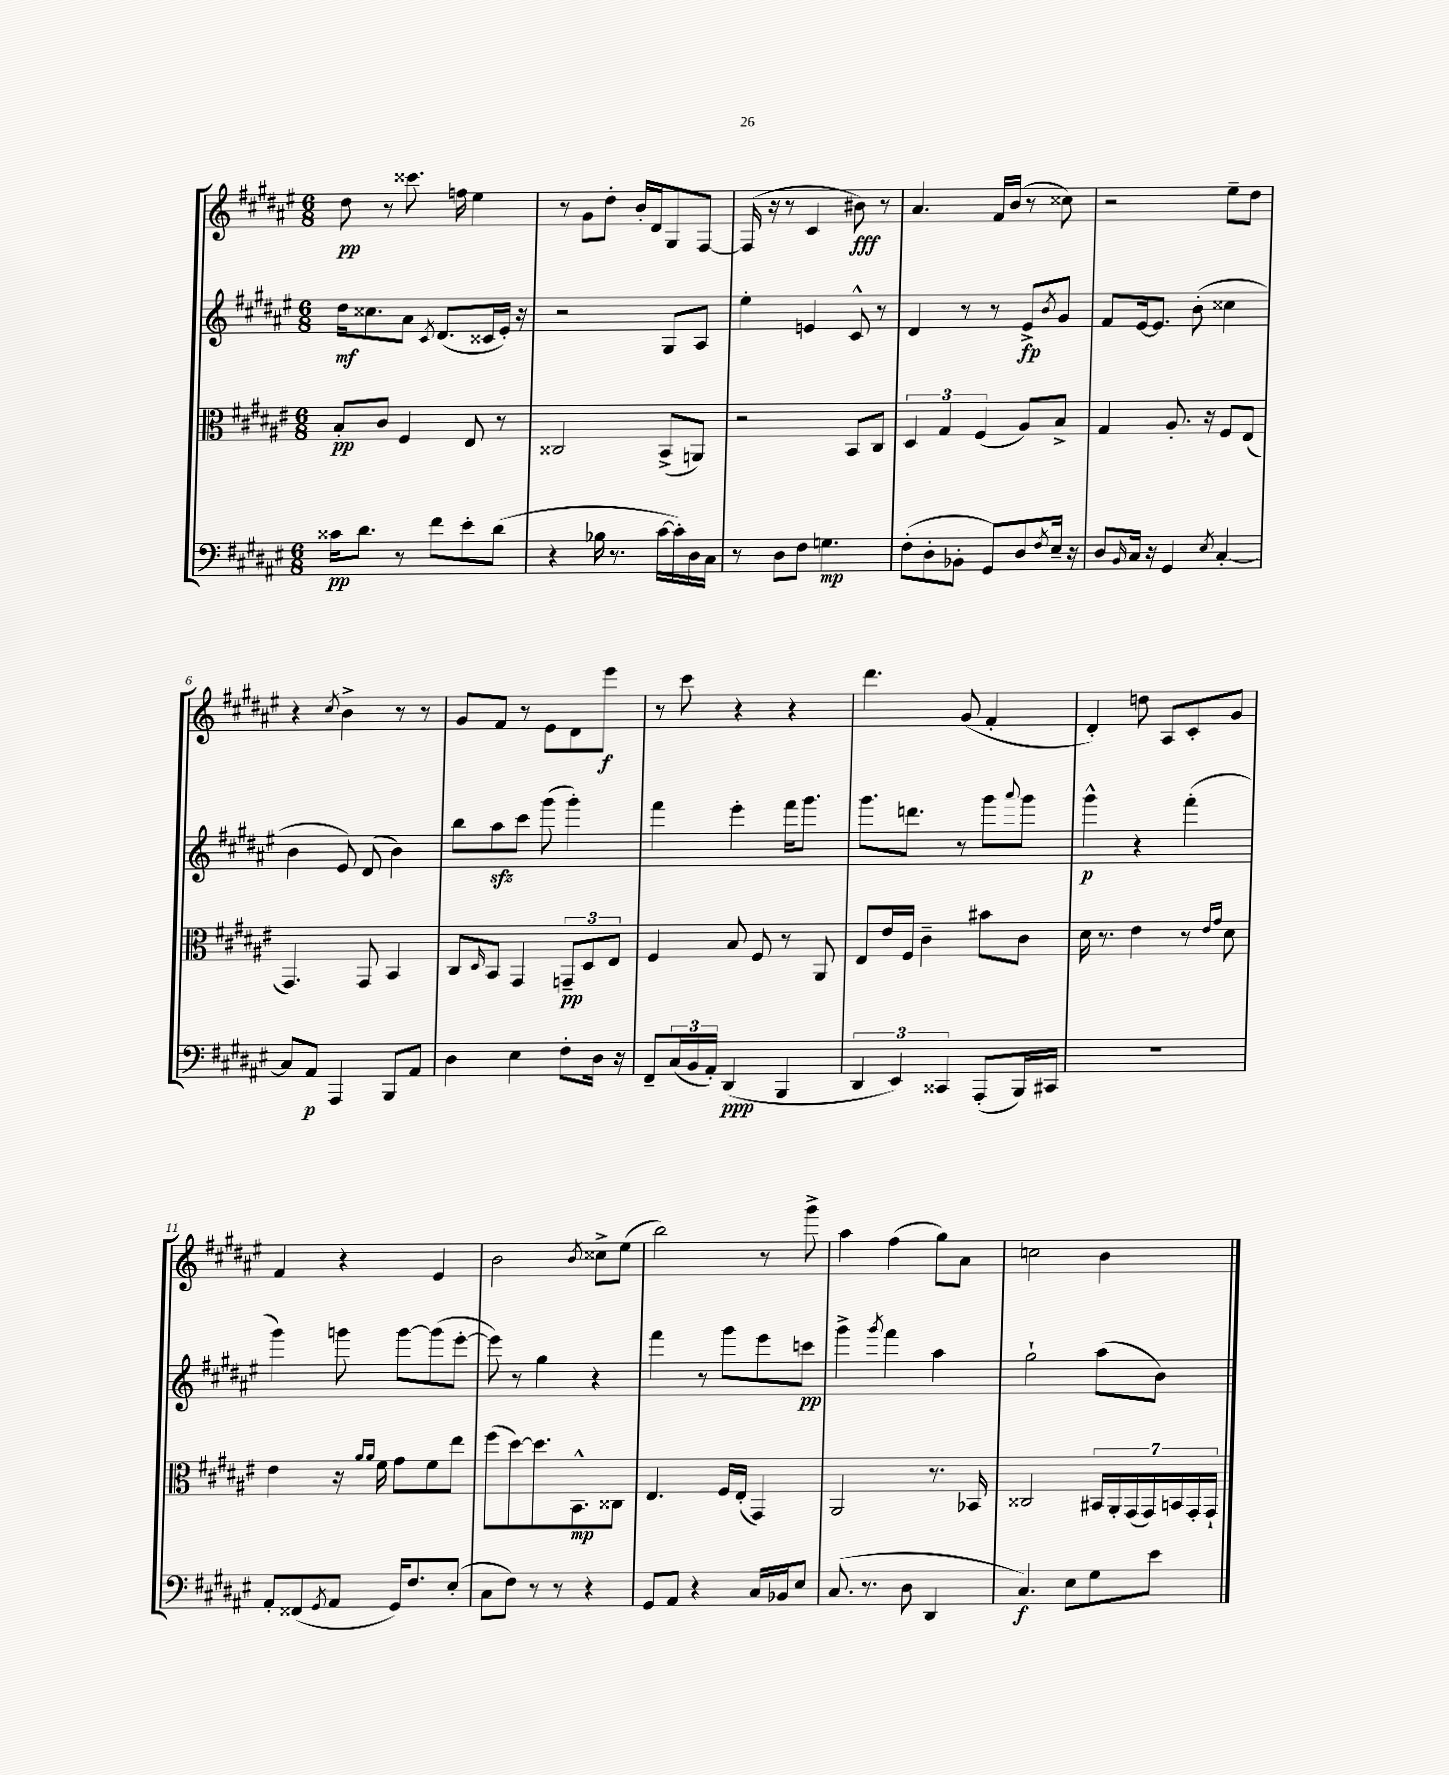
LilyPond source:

<<
\new StaffGroup <<
\new Staff = "s0" {
    \clef treble \key fis \major \numericTimeSignature \time 6/8
    dis''8\pp r8 cisis'''8. f''16 eis''4 |
    r8 gis'8 dis''8-. b'16-. dis'16 gis8 fis8~ |
    fis16( r16 r8 cis'4 bis'8\fff) r8 |
    ais'4. fis'16 b'16( r8 cisis''8) |
    r2 eis''8-- dis''8 |
    r4 \acciaccatura { cis''8 } b'4-> r8 r8 |
    gis'8 fis'8 r8 eis'8 dis'8 eis'''8\f |
    r8 cis'''8 r4 r4 |
    dis'''4. gis'8( fis'4-. |
    dis'4-.) d''8 ais8 cis'8-. gis'8 |
    fis'4 r4 eis'4 |
    b'2 \acciaccatura { b'8 } cisis''8-> eis''8( |
    b''2) r8 gis'''8-> |
    ais''4 fis''4( gis''8) ais'8 |
    c''2 b'4 \bar "|." |
}
\new Staff = "s1" {
    \clef treble \key fis \major \numericTimeSignature \time 6/8
    dis''16\mf cisis''8. ais'8 \acciaccatura { cis'8 } dis'8.( cisis'16 eis'16-.) r16 |
    r2 gis8 ais8 |
    eis''4-. e'4 cis'8-^ r8 |
    dis'4 r8 r8 eis'8->\fp \acciaccatura { b'8 } gis'8 |
    fis'8 eis'16~ eis'8. b'8-.( cisis''4 |
    b'4 eis'8) dis'8( b'4) |
    b''8 ais''8\sfz cis'''8 gis'''8( gis'''4-.) |
    fis'''4 eis'''4-. fis'''16 gis'''8. |
    gis'''8. d'''8. r8 gis'''8 \appoggiatura { ais'''8 } gis'''8 |
    gis'''4-^\p r4 fis'''4-.( |
    gis'''4) g'''8 g'''8~ g'''8( eis'''8~-. |
    eis'''8) r8 gis''4 r4 |
    fis'''4 r8 gis'''8 eis'''8 c'''8\pp |
    gis'''4-> \acciaccatura { gis'''8 } fis'''4 ais''4 |
    gis''2-! ais''8( b'8) \bar "|." |
}
\new Staff = "s2" {
    \clef alto \key fis \major \numericTimeSignature \time 6/8
    b8-.\pp cis'8 fis4 eis8 r8 |
    cisis2 b,8->( a,8) |
    r2 b,8 cis8 |
    \tuplet 3/2 { dis4 gis4 fis4( } ais8) b8-> |
    gis4 ais8.-. r16 fis8 eis8( |
    gis,4.) gis,8 b,4 |
    cis8 \grace { dis16 } b,8 gis,4 \tuplet 3/2 { g,8--\pp dis8 eis8 } |
    fis4 b8 fis8 r8 ais,8 |
    eis8 eis'16 fis16 cis'4-- bis'8 cis'8 |
    dis'16 r8. eis'4 r8 \grace { eis'16 gis'16 } dis'8 |
    eis'4 r16 \grace { ais'16 ais'16 } fis'16 gis'8 fis'8 eis''8 |
    fis''8( dis''8~) dis''8. b,8.-^\mp cisis8 |
    eis4. fis16 eis16-.( gis,4) |
    ais,2 r8. bes,16 |
    cisis2 \tuplet 7/4 { bis,16 ais,16-. gis,16( gis,16) b,16 gis,16-. gis,16-! } \bar "|." |
}
\new Staff = "s3" {
    \clef bass \key fis \major \numericTimeSignature \time 6/8
    cisis'16\pp dis'8. r8 fis'8 eis'8-. dis'8( |
    r4 bes16 r8. cis'16~ cis'16-.) dis16 cis16 |
    r8 dis8 fis8 g4.\mp |
    fis8-.( dis8-. bes,8-. gis,8) dis8 \acciaccatura { fis8 } eis16-- r16 |
    dis8 \grace { b,16 } cis16 r16 gis,4 \acciaccatura { eis8 } cis4~-. |
    cis8 ais,8\p ais,,4 b,,8 ais,8 |
    dis4 eis4 fis8-. dis16 r16 |
    fis,8-- \tuplet 3/2 { cis16( b,16 ais,16-.) } dis,4\ppp( b,,4 |
    \tuplet 3/2 { dis,4 eis,4) cisis,4 } ais,,8-.( b,,16) cis,16 |
    R2. |
    ais,8-. fisis,8( \acciaccatura { gis,8 } ais,8 gis,16) fis8. eis8-.( |
    cis8 fis8) r8 r8 r4 |
    gis,8 ais,8 r4 cis16 bes,16 eis8 |
    cis8.( r8. dis8 dis,4 |
    cis4.\f) eis8 gis8 eis'8 \bar "|." |
}
>>
>>
